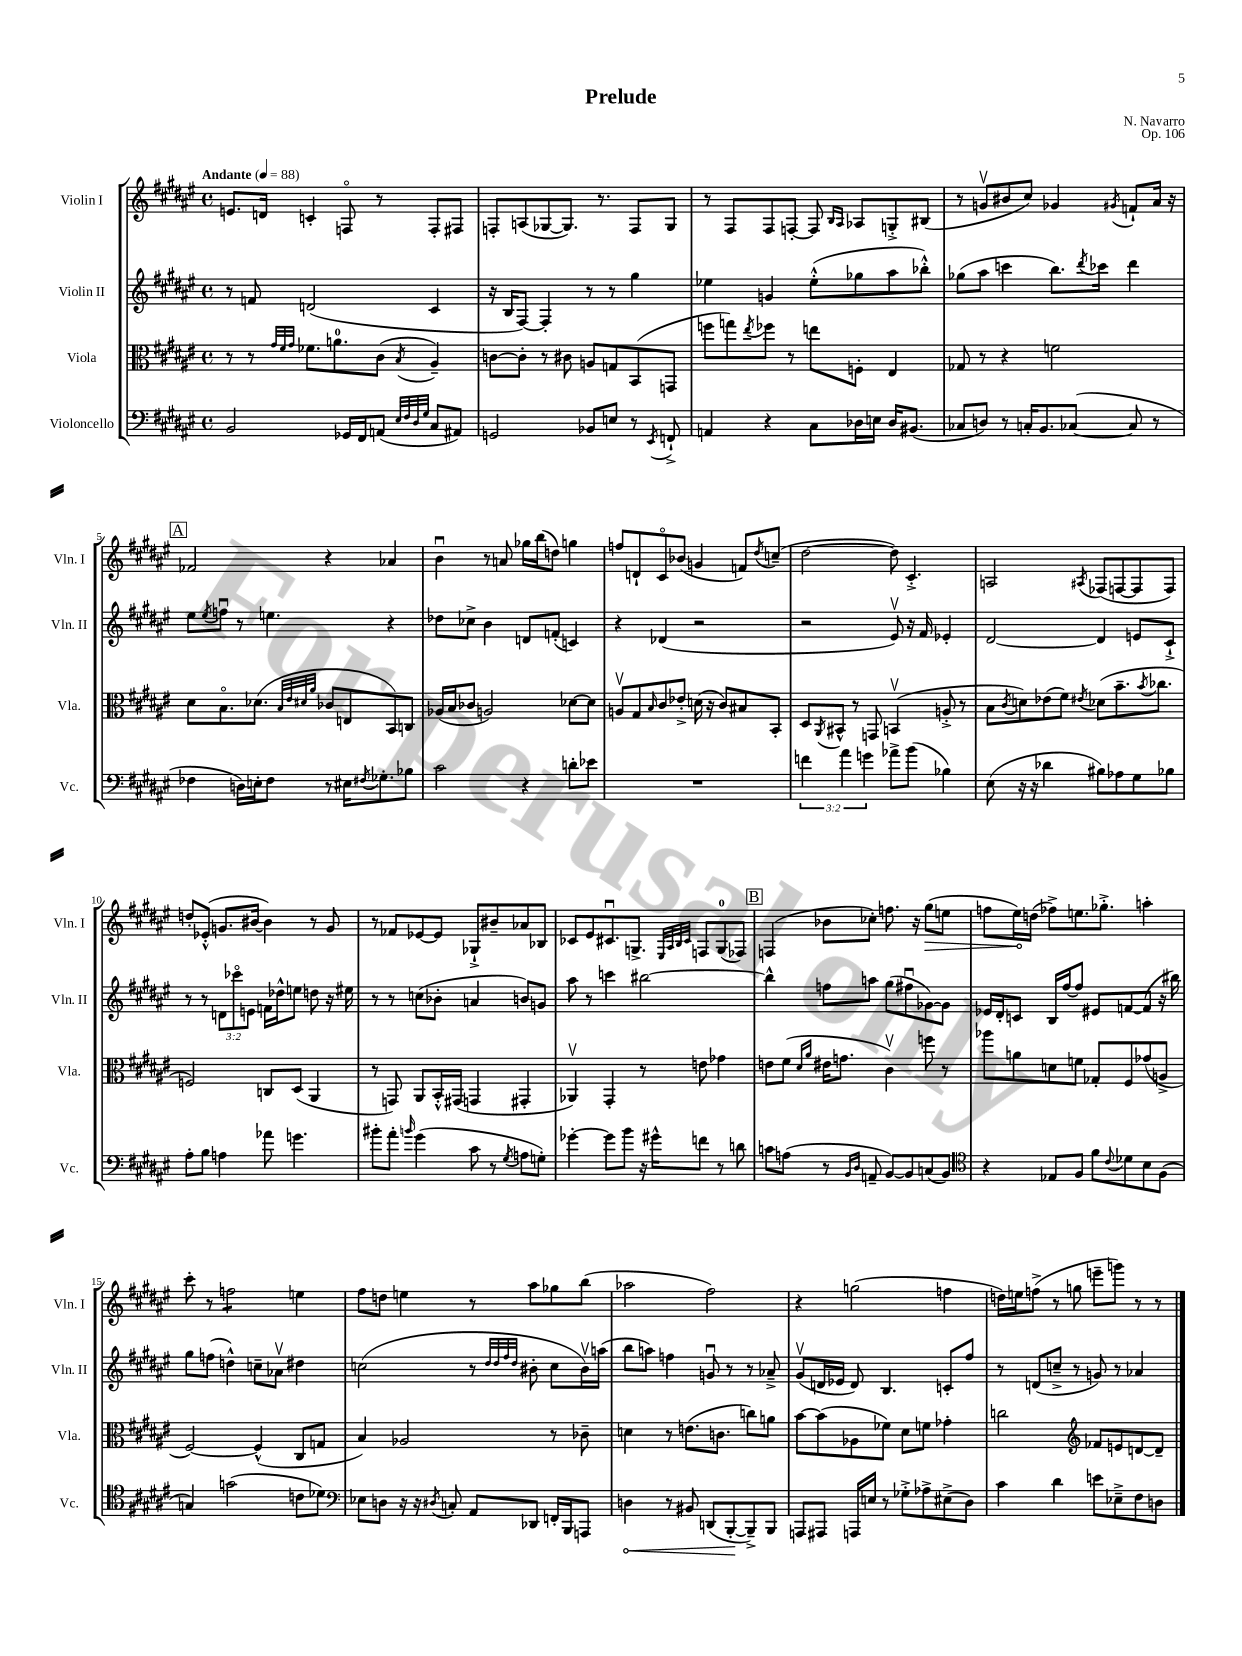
\header { title = "Prelude" composer = "N. Navarro" opus = "Op. 106" }
<<
\new StaffGroup <<
\new Staff = "s0" \with { instrumentName = "Violin I" shortInstrumentName = "Vln. I" } {
    \clef treble \key fis \major \defaultTimeSignature \time 4/4 \tempo "Andante" 4 = 88
    e'8. d'16 c'4-. f8\flageolet r8 f8-. fis8 |
    f8-. a8( ges8~ ges8.) r8. f8 ges8 |
    r8 fis8 fis8 f8~-. f8 \grace { b16 ais16 } aes8 g8-.-> bis8( |
    r8 g'8\upbow bis'8 cis''8) ges'4 \acciaccatura { gis'8 } f'8-! ais'16 r16 |
    \mark \markup { \box "A" } fes'2 r4 aes'4 |
    b'4\downbow r8 a'8 ges''16 b''16( d''8) g''4 |
    f''8 d'8-! cis'8\flageolet bes'8( g'4 f'8) \acciaccatura { dis''8 } c''8--( |
    dis''2~ dis''8) cis'4.-.-> |
    a2 \acciaccatura { ais8 } fes8( f8~ f8 f8) |
    d''8-. ees'8-.-^( g'8. bis'16~ bis'4) r8 g'8 |
    r8 fes'8 ees'8~ ees'8 ges8-!-> bis'8-- aes'8 bes8 |
    ces'8 eis'8 cis'8.\downbow g8.-> \grace { eis32 ais32 b32 cis'32 } f8 g8-0( fes8) |
    \mark \markup { \box "B" } f4( bes'8 ces''8-.) f''8. r16 \once \override Hairpin.circled-tip = ##t gis''8\>( e''8 |
    f''8 eis''16\!) d''16( fes''8->) e''8. ges''8.-.-> a''4-. |
    cis'''8-. r8 f''2:8 e''4 |
    fis''8 d''8 e''4 r8 ais''8 ges''8 b''8( |
    aes''2 fis''2) |
    r4 g''2( f''4 |
    d''16) e''16 f''8->( r8 g''8 e'''8-- g'''8) r8 r8 \bar "|." |
}
\new Staff = "s1" \with { instrumentName = "Violin II" shortInstrumentName = "Vln. II" } {
    \clef treble \key fis \major \defaultTimeSignature \time 4/4 \override Staff.TupletNumber.text = #tuplet-number::calc-fraction-text
    r8 f'8 d'2( cis'4 |
    r16 b16 fis8~) fis4-. r8 r8 gis''4 |
    ees''4 g'4 ees''8-.-^( ges''8 ais''8 bes''8-.-^) |
    ges''8( ais''8 c'''4 b''8.) \acciaccatura { dis'''8 } ces'''16 dis'''4 |
    \mark \markup { \box "A" } eis''8 \acciaccatura { eis''8 } f''8\downbow r8 e''4. r4 |
    des''8 ces''8-> b'4 d'8 f'8-.( c'4) |
    r4 des'4( r2 |
    r2 eis'8\upbow) r16 fis'16 ees'4-. |
    dis'2~ dis'4 e'8 cis'8-!-> |
    r8 r8 \tuplet 3/2 { d'8 ces'''8\flageolet e'8 } f'16 des''16-^ e''8 d''8 r16 eis''16 |
    r8 r8 c''8( bes'8-. a'4 b'8) g'8 |
    ais''8 r8 c'''4 bis''2~ |
    \mark \markup { \box "B" } bis''4-^ f''8 a''8 gis''8( fis''8\downbow ges'8~) ges'8 |
    ees'16 dis'16-. c'8 b16 fis''16~ fis''8 eis'8 f'8~ f'8( r16 bis''16) |
    gis''8 f''8( d''4-^) c''8-- aes'8\upbow dis''4 |
    c''2( r8 \grace { dis''32 dis''32 fis''32 dis''32 } bis'8-. c''8 bis'16\upbow) a''16( |
    b''8 a''8) f''4 g'8\downbow r8 r8 aes'8---> |
    gis'8\upbow( d'16 ees'16 d'8) b4. c'8-. fis''8 |
    r8 d'8( c''8---> r8 g'8) r8 aes'4 \bar "|." |
}
\new Staff = "s2" \with { instrumentName = "Viola" shortInstrumentName = "Vla." } {
    \clef alto \key fis \major \defaultTimeSignature \time 4/4
    r8 r8 \grace { gis'32 fis'32 gis'32 } fes'8. a'8.-0 cis'8( \acciaccatura { b8 } ais4--) |
    c'8~ c'8-. r8 cis'8 a8 g8 b,8( g,8 |
    f''8 g''8) \acciaccatura { eis''8 } fes''8 r8 e''8 f8-. eis4 |
    ges8 r8 r4 f'2 |
    \mark \markup { \box "A" } dis'8 b8.\flageolet des'8.( \grace { b32 eis'32 dis'32 ais'32 } ces'8 e8 b,8) c8 |
    aes16( b16 ces'8 a2) des'8~ des'8 |
    a8\upbow gis8 \grace { b16 } cis'8 ees'8-.-> d'16( r16 cis'8) bis8 b,8-. |
    dis8 \acciaccatura { ais,8 } bis,8-^ r8 g,8 b,4\upbow( a8-.-> r8 |
    b8 \acciaccatura { cis'8 } d'8) ees'8( fis'8) \acciaccatura { eis'8 } des'8( b'8.-- \acciaccatura { b'8 } ces''8. |
    f2) c8 dis8( ais,4 |
    r8 g,8) ais,8 b,16-.-^ gis,16( g,4 gis,4-. |
    aes,4\upbow) gis,4-. r8 e'8 ges'4 |
    \mark \markup { \box "B" } e'8 fis'8( \grace { dis'16 ais'16 } eis'16 g'8. cis'4\upbow) f''8 r8 |
    aes''8 a'8 d'8 f'8 ges8-. fis8 ges'8( a8-> |
    fis2~) fis4-^( cis8 g8 |
    b4) aes2 r8 ces'8-- |
    d'4 r8 e'8.( c'8. c''8) a'8 |
    b'8~ b'8( aes8 fes'8) dis'8 f'8 ges'4-. |
    c''2 \clef treble fes'8 e'8 d'8~ d'8-- \bar "|." |
}
\new Staff = "s3" \with { instrumentName = "Violoncello" shortInstrumentName = "Vc." } {
    \clef bass \key fis \major \defaultTimeSignature \time 4/4 \override Staff.TupletNumber.text = #tuplet-number::calc-fraction-text
    b,2 ges,16 fis,16 a,8( \grace { eis32 fis32 dis32 gis32 } cis8 ais,8) |
    g,2 bes,8 e8 r8 \acciaccatura { eis,8 } f,8-!-> |
    a,4 r4 cis8 des16 e16 des16 bis,8.( |
    ces8 d8) r8 c16-. b,8. ces8~( ces8 r8 |
    \mark \markup { \box "A" } fes4 d16) e16-. fes8 r8 eis16 \acciaccatura { fis8 } ges8.-. bes8 |
    cis'2 r4 d'8-. ees'8 |
    R1 |
    \tuplet 3/2 { f'4 ais'4 g'4 } aes'8-> b'8( bes4) |
    eis8( r16 r16 des'4 bis8) aes8 gis8 bes8 |
    ais8-. b8 a4 aes'8 g'4. |
    bis'8-. ais'8-. \grace { b'16 } gis'4( cis'8 r8 \acciaccatura { gis8 } a8 g8-.) |
    ges'4~-. ges'8 b'8 r16 gis'16-^ f'8 r8 d'8 |
    \mark \markup { \box "B" } c'8 a8( r8 \grace { b,16 dis16 } a,8-- b,8~) b,8 c8( b,8) |
    \clef tenor r4 ees8 fis8 fis'8 \appoggiatura { cis'8 } des'8 b8 fis8( |
    g4) g'2( c'8 des'8) |
    \clef bass ees8 d8 r16 r16 \acciaccatura { dis8 } c8-. ais,8 des,8 f,16-. b,,16 a,,8 |
    \once \override Hairpin.circled-tip = ##t d4\< r8 bis,8 d,8( b,,8~-.\! b,,8--->) b,,8 |
    a,,8 ais,,8 a,,16 e16 r8 ges8-.-> aes8-> eis8->( dis8) |
    cis'4 dis'4 e'8 ees8---> fis8 d8 \bar "|." |
}
>>
>>
